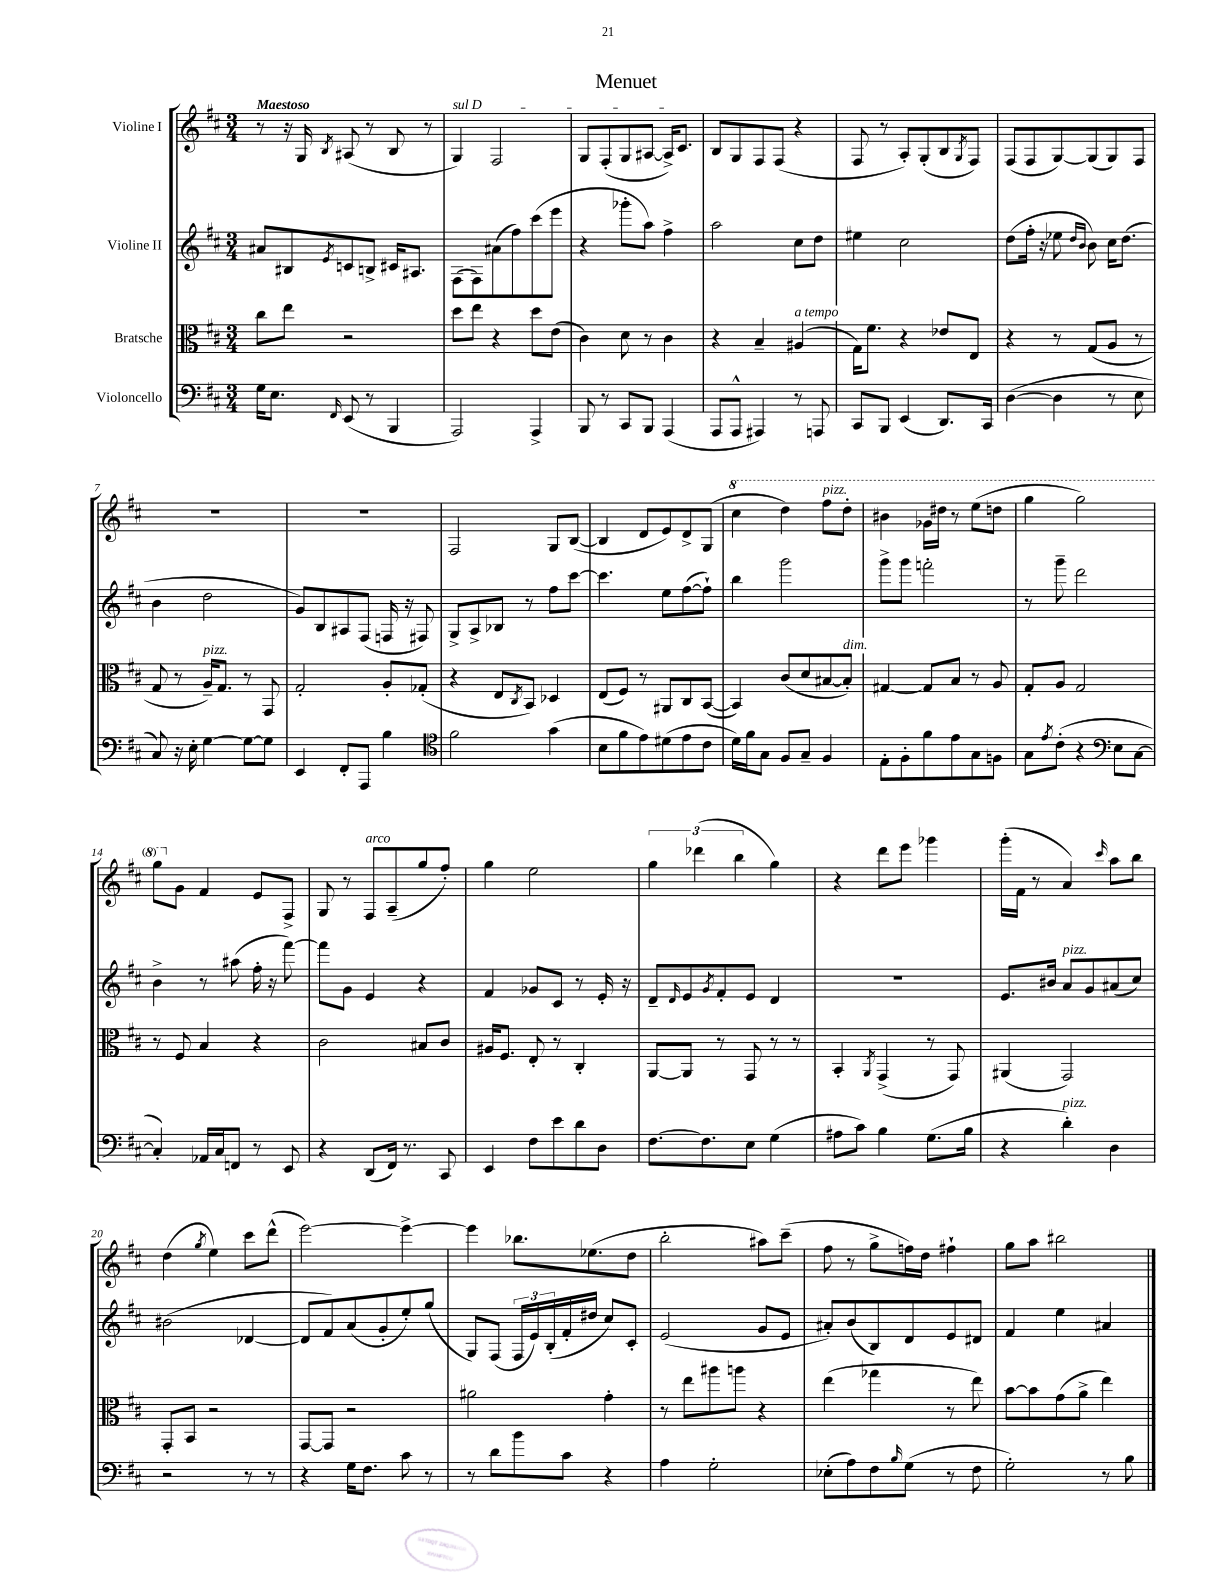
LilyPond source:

\header { title = "Menuet" }
<<
\new StaffGroup <<
\new Staff = "s0" \with { instrumentName = "Violine I" } {
    \clef treble \key d \major \numericTimeSignature \time 3/4 \tempo "Maestoso"
    r8 r16 g16 \acciaccatura { b8 } ais8( r8 b8 r8 |
    \once \override TextSpanner.bound-details.left.text = \markup { \italic "sul D" } g4\startTextSpan) fis2 |
    g8 fis8-.( g8 ais8~ ais16->) cis'8.\stopTextSpan |
    b8 g8 fis8 fis8( r4 |
    fis8 r8 a8-.) g8-.( b8 \acciaccatura { g8 } fis8) |
    fis8( fis8 g8~) g8( g8) fis8 |
    R2. |
    R2. |
    fis2 g8 b8~( |
    b4 d'8 e'8) d'8-> g8( |
    \ottava #1 cis'''4 d'''4) fis'''8^\markup { \italic "pizz." } d'''8-. |
    bis''4 ges''16 dis'''16 r8 e'''8( d'''8 |
    g'''4 g'''2) |
    g'''8 \ottava #0 g'8 fis'4 e'8 fis8-> |
    g8 r8 fis8^\markup { \italic "arco" } a8--( g''8 fis''8-.) |
    g''4 e''2 |
    \tuplet 3/2 { g''4 des'''4( b''4 } g''4) |
    r4 d'''8 e'''8 ges'''4 |
    g'''16-.( fis'16 r8 a'4) \grace { cis'''16 } a''8 b''8 |
    d''4( \acciaccatura { g''8 } e''4) cis'''8 d'''8-^( |
    e'''2~) e'''4~-> |
    e'''4 bes''8. ees''8.( d''8 |
    b''2-. ais''8) cis'''8--( |
    fis''8 r8 g''8-> f''16) d''16 fis''4-! |
    g''8 a''8 bis''2 \bar "|." |
}
\new Staff = "s1" \with { instrumentName = "Violine II" } {
    \clef treble \key d \major \numericTimeSignature \time 3/4
    ais'8 bis8 \acciaccatura { e'8 } c'8 b8-> cis'16 ais8. |
    fis8( fis8) ais'8( fis''8) cis'''8( e'''8 |
    r4 ges'''8-. a''8) fis''4-> |
    a''2 cis''8 d''8 |
    eis''4 cis''2 |
    d''8( fis''16-. r16 ees''8 \grace { d''16 b'16 } b'8) cis''16 d''8.( |
    b'4 d''2 |
    g'8) b8 ais8 fis8( f16 r16 fis8) |
    g8-> a8-> bes8 r8 fis''8 cis'''8~ |
    cis'''4. e''8 fis''8~( fis''8-!) |
    b''4 g'''2 |
    g'''8-> g'''8 f'''2-. |
    r8 g'''8-- d'''2 |
    b'4-> r8 ais''8( fis''16-. r16 fis'''8~) |
    fis'''8 g'8 e'4 r4 |
    fis'4 ges'8 cis'8 r8 e'16-. r16 |
    d'8-- \grace { d'16 } e'8 \acciaccatura { g'8 } fis'8-. e'8 d'4 |
    R2. |
    e'8. bis'16 a'8^\markup { \italic "pizz." } g'8 ais'8( cis''8) |
    bis'2( des'4~ |
    des'8 fis'8) a'8( g'8-. e''8-.) g''8( |
    g8) fis8( \tuplet 3/2 { fis16 e'16) b16-.( } fis'16-. dis''16 cis''8) cis'8-. |
    e'2( g'8 e'8 |
    ais'8-.) b'8( b8) d'8 e'8 dis'8 |
    fis'4 e''4 ais'4 \bar "|." |
}
\new Staff = "s2" \with { instrumentName = "Bratsche" } {
    \clef alto \key d \major \numericTimeSignature \time 3/4
    cis''8 e''8 r2 |
    d''8 e''8 r4 d''8 e'8( |
    cis'4) d'8 r8 cis'4 |
    r4 b4-- ais4^\markup { \italic "a tempo" }( |
    g16) fis'8. r4 ees'8 e8 |
    r4 r8 g8( a8 r8 |
    g8 r8 a16--^\markup { \italic "pizz." }) g8. r8 g,8 |
    g2-. a8-. ges8-.( |
    r4 e8 \acciaccatura { cis8 } b,8) des4 |
    e8( fis8) r8 ais,8 cis8 b,8~( |
    b,4) cis'8( d'8 bis8~ bis8-.^\markup { \italic "dim." }) |
    gis4~ gis8 b8 r8 a8 |
    g8-. a8 g2 |
    r8 fis8 b4 r4 |
    cis'2 bis8 cis'8 |
    ais16 fis8. e8-. r8 cis4-. |
    a,8~ a,8 r8 g,8 r8 r8 |
    b,4-. \acciaccatura { a,8 } g,4->( r8 g,8) |
    ais,4( g,2) |
    g,8-. b,8 r2 |
    g,8~ g,8 r2 |
    ais'2 g'4-. |
    r8 e''8 ais''8 a''8 r4 |
    e''4( ges''4 r8 e''8) |
    b'8~ b'8 g'8( a'8-> e''4) \bar "|." |
}
\new Staff = "s3" \with { instrumentName = "Violoncello" } {
    \clef bass \key d \major \numericTimeSignature \time 3/4
    g16 e8. \grace { fis,16 } e,8( r8 b,,4 |
    a,,2) a,,4-> |
    b,,8 r8 cis,8 b,,8 a,,4( |
    a,,8 a,,8-^ ais,,4) r8 a,,8 |
    cis,8 b,,8 e,4( d,8.) cis,16 |
    d4~( d4 r8 e8 |
    cis8) r16 e16-. g4~ g8~ g8 |
    e,4 fis,8-. a,,8 b4 |
    \clef tenor fis'2 g'4( |
    b8 fis'8 e'8) dis'8( e'8 cis'8 |
    d'16) fis'16 g8 fis8 g8-- fis4 |
    e8-. fis8-. fis'8 e'8 g8 f8 |
    g8 \acciaccatura { e'8 } cis'8-.( r4 \clef bass e8 cis8~ |
    cis4-.) aes,16 cis16 f,8 r8 e,8 |
    r4 d,8( fis,16) r8. cis,8 |
    e,4 fis8 e'8 d'8 d8 |
    fis8.~ fis8. e8 g4( |
    ais8 cis'8) b4 g8.( b16 |
    r4 d'4-.^\markup { \italic "pizz." }) d4 |
    r2 r8 r8 |
    r4 g16 fis8. cis'8 r8 |
    r8 d'8 b'8 cis'8 r4 |
    a4 g2-. |
    ees8-.( a8) fis8 \grace { b16 } g8( r8 fis8 |
    g2-.) r8 b8 \bar "|." |
}
>>
>>
